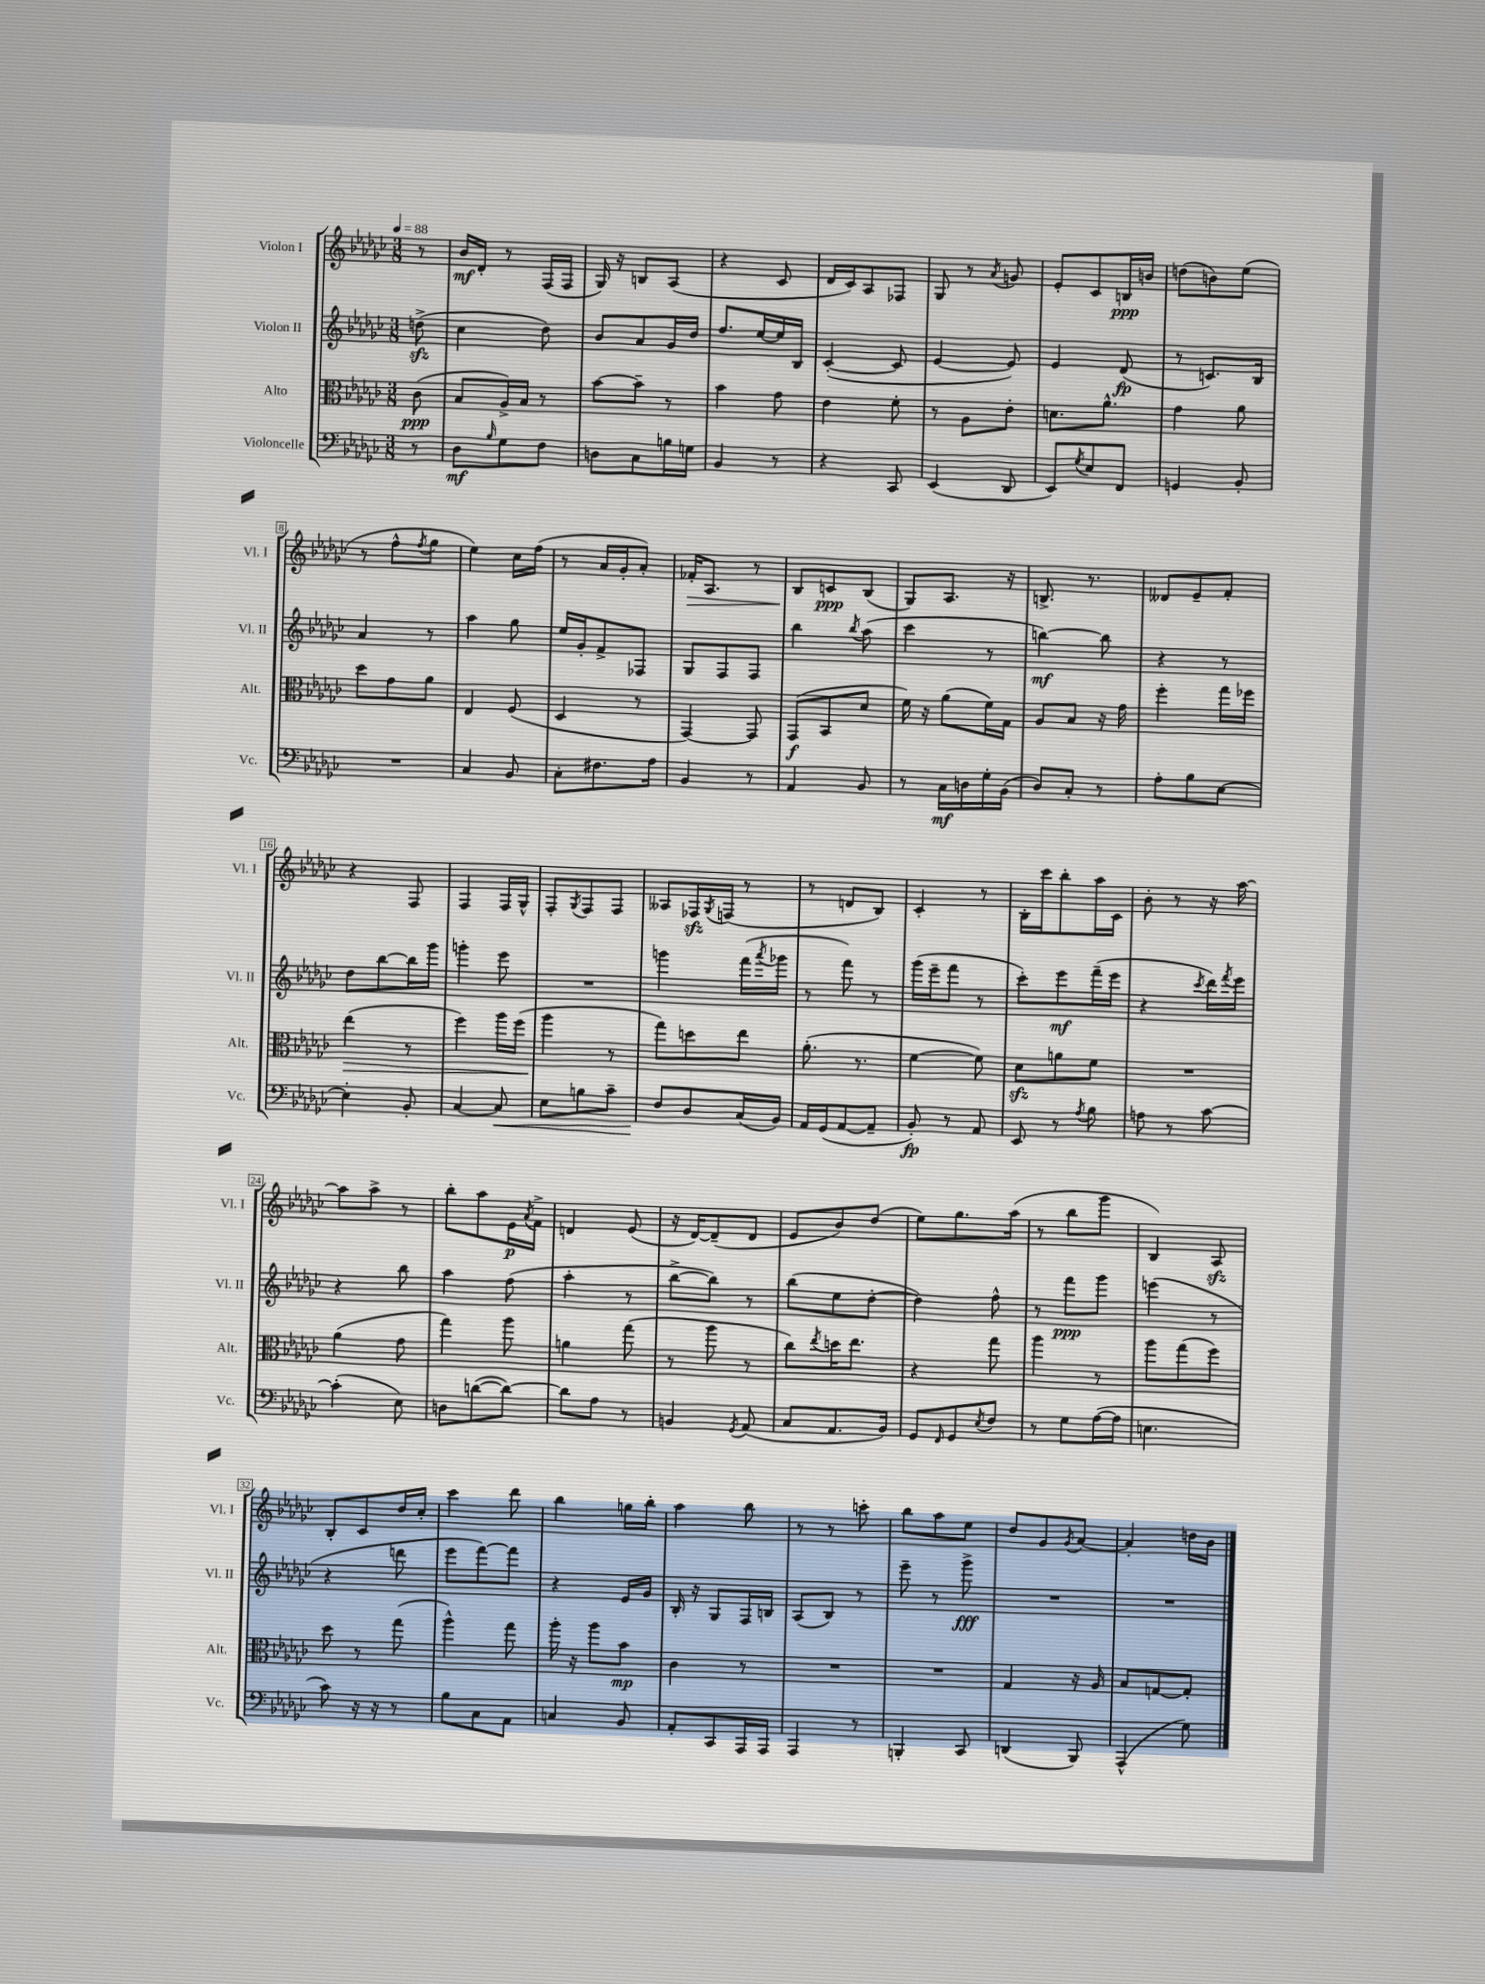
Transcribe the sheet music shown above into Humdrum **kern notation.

**kern	**kern	**kern	**kern
*staff4	*staff3	*staff2	*staff1
*clefF4	*clefC3	*clefG2	*clefG2
*k[b-e-a-d-g-c-]	*k[b-e-a-d-g-c-]	*k[b-e-a-d-g-c-]	*k[b-e-a-d-g-c-]
*M3/8	*M3/8	*M3/8	*M3/8
*MM88	*MM88	*MM88	*MM88
8r	(8c-	(8dd^	8r
=	=	=	=
8D-	8B-	4cc-	16b-
.	.	.	16d-'
16qqB-	.	.	.
8G-	16A-^)	.	8r
.	16B-	.	.
8F	8r	8dd-)	(16F
.	.	.	16F
=	=	=	=
8D	[8b-	8b-	16G-)
.	.	.	16r
8C-	8b-~]	8a-	8B
16B	8r	16g-	(8A-
16G	.	16dd-	.
=	=	=	=
4BB-	4b-	8.ff	4r
.	.	[16ee-	.
8r	8g-	16ee-]	8c-
.	.	16B-	.
=	=	=	=
4r	4e-	([4c-'	16d-
.	.	.	16c-)
.	.	.	8A-
8CC-	8f'	8c-]	8F-
=	=	=	=
(4EE-	8r	[4e-	8G-
.	8A-	.	8r
.	.	.	8qa-
8DD-	8e-'	8e-])	8g
=	=	=	=
8EE-)	8.d	4e-	8e-'
8qG-	.	.	.
8E-	.	.	8c-
.	8.a-^^	.	.
8FF	.	(8d-	16B
.	.	.	16b
=	=	=	=
4GG	4g-	8r	(8dd
.	.	8.c)	8b)
8BB-'	8a-	.	(8ee-
.	.	16B-	.
=	=	=	=
4.r	8dd-	4a-	8r
.	8g-	.	8ff^^
.	.	.	8qff
.	8a-	8r	8gg-
=	=	=	=
4C-	4E-	4aa-	4ee-)
8BB-	(8F	8gg-	16cc-
.	.	.	(16ff
=	=	=	=
8C-'	4D-	16ee-	8r
.	.	16g-'	.
8.F#	.	8f^	16a-
.	.	.	16g-'
.	8r	8F-	8a-')
16A-	.	.	.
=	=	=	=
4BB-	[4GG-)	8G-	16f-'
.	.	.	8.A-
.	.	8F	.
8r	8GG-]	8F	8r
=	=	=	=
4AA-	(8GG-	4bb-	8B-
.	8BB-	.	8c
.	.	8qbb-	.
8BB-	8d-	(8aa-	(8B-
=	=	=	=
8r	16f)	4ccc-	8G-)
.	16r	.	.
16C-	(8a-	.	8.A-
16D	.	.	.
16G-'	16f)	8r	.
(16BB-	16G-	.	16r
=	=	=	=
8D-)	8A-	[4bb)	8.B^
8C-'	8B-	.	.
.	.	.	8.r
8r	16r	8bb]	.
.	16g-	.	.
=	=	=	=
8A-'	4ff'	4r	8d--
8B-	.	.	8e-~
[8E-	16gg-	8r	8f'
.	16ff-	.	.
=	=	=	=
4E-']	(4ee-	8dd-	4r
.	.	[8bb-	.
8BB-'	8r	16bb-]	8F
.	.	16ggg-	.
=	=	=	=
[4C-	4ff)	4ggg'	4F
8C-]	16aa-	8eee-	16F
.	(16ff	.	16G-^^
=	=	=	=
8E-	4aa-	4.r	8F'
.	.	.	8qG-
8B	.	.	8F
8c-~	8r	.	8F
=	=	=	=
8F	8gg-)	4ggg	8A--
8D-	8dd	.	16F-
.	.	.	8qG-
.	.	.	(16F
(16C-	8ee-	(16fff	8r
.	.	8qaaa-	.
16BB-)	.	16ggg-	.
=	=	=	=
16AA-	(8.a-'	8r	8r
(16GG-	.	.	.
[8AA-	.	8fff)	8d
.	8.r	.	.
8AA-~]	.	8r	8B-)
=	=	=	=
8BB-')	[4f	(16ggg-	4c-'
.	.	16eee-~	.
8r	.	8fff	.
8AA-	8f])	8r	8r
=	=	=	=
8EE-	8d-	8ccc-')	16B-'
.	.	.	16ccc-
8r	8a	8eee-	8bb-'
8qA-	.	.	.
8B-	8f	(16fff~	16aa-
.	.	16eee-	16c-
=	=	=	=
8A	4.r	4r	8b-'
8r	.	.	8r
.	.	8qccc-	.
[8c-	.	16ddd-)	16r
.	.	8qfff	.
.	.	16eee-	[16aa-
=	=	=	=
(4c-']	(4a-	4r	8aa-]
.	.	.	8aa-^
8E-)	8g-	8bb-	8r
=	=	=	=
8D	4gg-)	4aa-	8bb-'
([8d	.	.	8aa-
8d_)	8aa-	(8ff	16e-
.	.	.	8qa-
.	.	.	16f^
=	=	=	=
8d]	4a	4aa-'	4d
8A-	.	.	.
8r	(8gg-	8r	(8e-
=	=	=	=
4BB	8r	[8bb-^	16r
.	.	.	[16d-)
.	8aa-	8bb-])	(8d-~]
8qGG-	.	.	.
(8AA-	8r	8r	8d-
=	=	=	=
8C-	8cc-)	(8bb-	8e-
.	8qee-	.	.
8.AA-	16dd	8ee-	8b-)
.	8.ee-	.	.
.	.	[8dd-'	(8dd-
16BB-)	.	.	.
=	=	=	=
8GG-	4r	4dd-])	8ee-)
16qqFF	.	.	.
8GG-	.	.	8.gg-
8qE-	.	.	.
8F	8gg-	8ff^^	.
.	.	.	(16aa-
=	=	=	=
8r	4aa-	8r	8r
8G-	.	8fff	8bb-
([16A-	8r	8ggg-	8ggg-
16A-]	.	.	.
=	=	=	=
4.E	8aa-	(4eee	4B-)
.	(8gg-	.	.
.	8ff)	8r	8A-
=	=	=	=
8c-)	8dd-	4r	8B-'
16r	8r	.	8c-
16r	.	.	.
8r	(8gg-	8ddd	16dd-
.	.	.	16cc-'
=	=	=	=
8B-	4aa-^^)	8eee-	4ccc-
8C-	.	[8fff)	.
8AA-	8gg-	8fff]	8ddd-
=	=	=	=
4C	16aa-'	4r	4bb-
.	16r	.	.
.	8aa-	.	.
8BB-	8b-	16e-	16gg
.	.	16g-	16bb-'
=	=	=	=
8AA-'	4c-	16B-'	4aa-
.	.	16r	.
8CC-	.	8G-	.
16AAA-	8r	16F	8bb-
16AAA-	.	16B	.
=	=	=	=
4AAA-	4.r	(8A-	8r
.	.	8B-)	8r
8r	.	8r	8ccc'
=	=	=	=
4BBB'	4.r	8eee-~	8bb-
.	.	8r	8aa-
8CC-	.	8ggg-^	8ee-
=	=	=	=
(4DD	4G-	4.r	8dd-
.	.	.	8g-
.	.	.	8qg-
8BBB-)	16r	.	[8a-
.	16A-	.	.
=	=	=	=
(4AAA-^^	8B-	4.r	4a-']
.	[8G	.	.
8G-)	8G']	.	16dd
.	.	.	16b-
==	==	==	==
*-	*-	*-	*-
